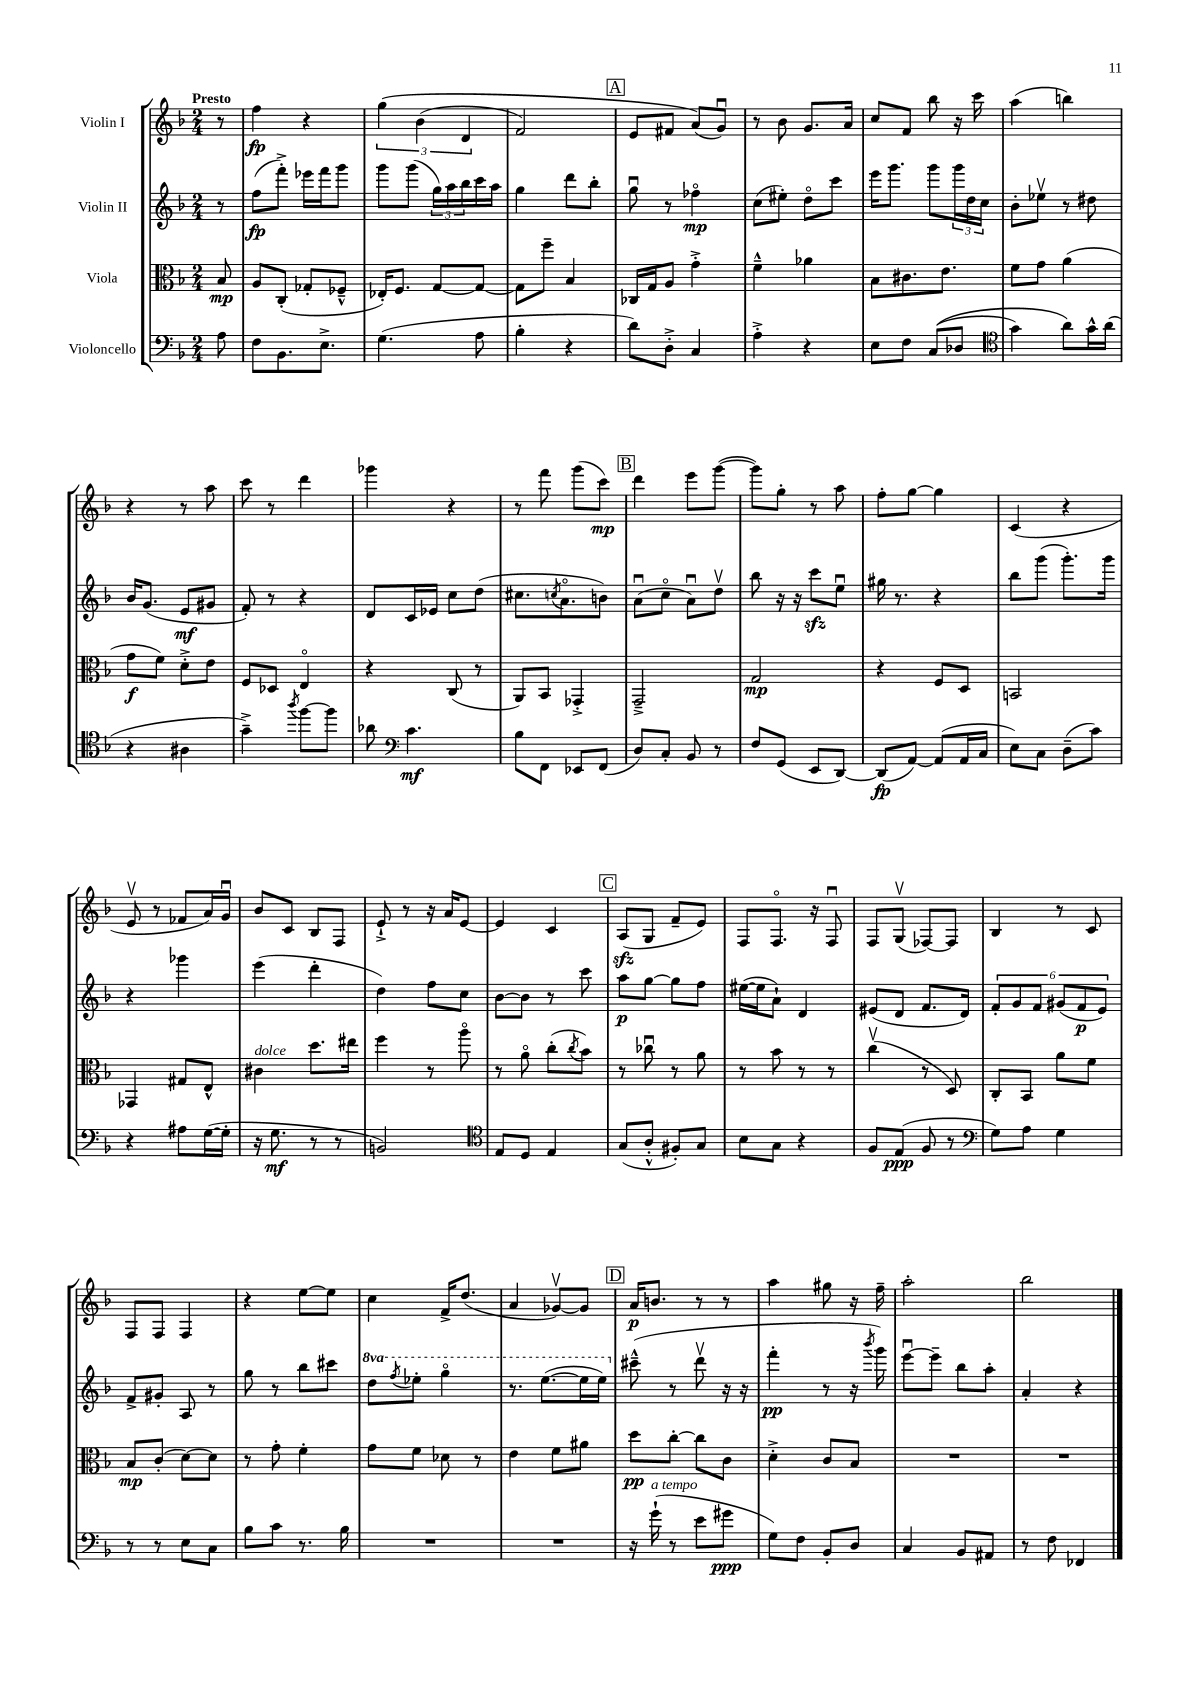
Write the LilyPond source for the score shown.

<<
\new StaffGroup <<
\new Staff = "s0" \with { instrumentName = "Violin I" } {
    \clef treble \key f \major \numericTimeSignature \time 2/4 \partial 8 \tempo "Presto"
    r8 |
    f''4\fp r4 |
    \tuplet 3/2 { g''4\( bes'4( d'4 } |
    f'2) |
    \mark \markup { \box "A" } e'8 fis'8 a'8(\) g'8\downbow) |
    r8 bes'8 g'8. a'16 |
    c''8 f'8 bes''8 r16 c'''16 |
    a''4( b''4) |
    r4 r8 a''8 |
    c'''8 r8 d'''4 |
    ges'''4 r4 |
    r8 f'''8 g'''8( c'''8\mp) |
    \mark \markup { \box "B" } d'''4 e'''8 g'''8~( |
    g'''8) g''8-. r8 a''8 |
    f''8-. g''8~ g''4 |
    c'4( r4 |
    e'8\upbow r8 fes'8 a'16) g'16\downbow |
    bes'8 c'8 bes8 f8 |
    e'8-!-> r8 r16 a'16 e'8~ |
    e'4 c'4 |
    \mark \markup { \box "C" } a8\sfz( g8 f'8-- e'8) |
    f8 f8.\flageolet r16 f8\downbow |
    f8 g8\upbow( fes8~) fes8 |
    bes4 r8 c'8 |
    f8 f8 f4 |
    r4 e''8~ e''8 |
    c''4 f'16-> d''8.( |
    a'4 ges'8~\upbow) ges'8 |
    \mark \markup { \box "D" } a'16\p b'8. r8 r8 |
    a''4 gis''8 r16 f''16-- |
    a''2-. |
    bes''2 \bar "|." |
}
\new Staff = "s1" \with { instrumentName = "Violin II" } {
    \clef treble \key f \major \numericTimeSignature \time 2/4 \set Staff.ottavationMarkups = #ottavation-simple-ordinals \partial 8
    r8 |
    f''8\fp( f'''8-.->) ees'''16 f'''16 g'''8 |
    g'''8 g'''8( \tuplet 3/2 { g''16) a''16 bes''16 } c'''16 a''16 |
    g''4 d'''8 bes''8-. |
    \mark \markup { \box "A" } g''8\downbow r8 fes''4\flageolet\mp |
    c''8( eis''8-.) d''8\flageolet c'''8 |
    e'''16 g'''8. g'''8 \tuplet 3/2 { g'''16 d''16 c''16 } |
    bes'8-. ees''8\upbow r8 dis''8 |
    bes'16 g'8.( e'8\mf gis'8 |
    f'8-.) r8 r4 |
    d'8 c'16 ees'16 c''8 d''8( |
    cis''8. \acciaccatura { c''8 } a'8.\flageolet b'8) |
    \mark \markup { \box "B" } a'8\downbow( c''8\flageolet a'8\downbow) d''8\upbow |
    bes''8 r16 r16 c'''8\sfz e''8\downbow |
    gis''16 r8. r4 |
    bes''8 g'''8( g'''8.-.) g'''16 |
    r4 ges'''4 |
    e'''4( d'''4-. |
    d''4) f''8 c''8 |
    bes'8~ bes'8 r8 c'''8 |
    \mark \markup { \box "C" } a''8\p g''8~ g''8 f''8 |
    eis''16~( eis''16 a'8-!) d'4 |
    eis'8( d'8 f'8. d'16) |
    \tuplet 6/4 { f'8-. g'8 f'8 gis'8( f'8\p e'8) } |
    f'8-> gis'8-. a8 r8 |
    g''8 r8 bes''8 cis'''8 |
    \ottava #1 d'''8 \acciaccatura { f'''8 } ees'''8-. g'''4\flageolet |
    r8. e'''8.~( e'''16 e'''16) \ottava #0 |
    \mark \markup { \box "D" } cis'''8---^( r8 d'''8\upbow r16 r16 |
    f'''4-.\pp r8 r16 \acciaccatura { bes'''8 } g'''16) |
    e'''8~\downbow e'''8-- bes''8 a''8-. |
    a'4-. r4 \bar "|." |
}
\new Staff = "s2" \with { instrumentName = "Viola" } {
    \clef alto \key f \major \numericTimeSignature \time 2/4 \partial 8
    bes8\mp |
    a8 c8-.( ges8-. fes8---^ |
    ees16-.) f8. g8~ g8~ |
    g8 f''8-- bes4 |
    \mark \markup { \box "A" } ces16 g16 a8 g'4-.-> |
    f'4---^ aes'4 |
    bes8 cis'8. e'8. |
    f'8 g'8 a'4( |
    g'8\f f'8) d'8-.-> e'8 |
    f8 des8 e4\flageolet |
    r4 c8( r8 |
    a,8) bes,8 ges,4-.-> |
    \mark \markup { \box "B" } g,2---> |
    g2\mp |
    r4 f8 d8 |
    b,2 |
    ges,4 gis8 e8-^ |
    cis'4^\markup { \italic "dolce" } d''8. eis''16 |
    f''4 r8 a''8\flageolet |
    r8 a'8\flageolet c''8-.( \acciaccatura { c''8 } bes'8) |
    \mark \markup { \box "C" } r8 ces''8\downbow r8 a'8 |
    r8 bes'8 r8 r8 |
    c''4\upbow( r8 d8) |
    c8-. bes,8 a'8 f'8 |
    bes8\mp c'8-.( d'8~) d'8 |
    r8 g'8-. f'4-. |
    g'8 f'8 des'8 r8 |
    e'4 f'8 ais'8 |
    \mark \markup { \box "D" } d''8\pp c''8~-. c''8 c'8 |
    d'4-.-> c'8 bes8 |
    R2 |
    R2 \bar "|." |
}
\new Staff = "s3" \with { instrumentName = "Violoncello" } {
    \clef bass \key f \major \numericTimeSignature \time 2/4 \partial 8
    a8 |
    f8 bes,8. e8.-> |
    g4.( a8 |
    bes4-. r4 |
    \mark \markup { \box "A" } d'8) d8-.-> c4 |
    a4-.-> r4 |
    e8 f8 c8(\( des8 |
    \clef tenor g'4) a'8\) g'16-^ a'16( |
    r4 ais4 |
    g'4--->) \acciaccatura { a''8 } f''8~ f''8 |
    aes'8 \clef bass c'4.\mf |
    bes8 f,8 ees,8 f,8( |
    \mark \markup { \box "B" } d8) c8-. bes,8 r8 |
    f8 g,8( e,8 d,8~) |
    d,8\fp( a,8~) a,8( a,16 c16 |
    e8) c8 d8--( c'8) |
    r4 ais8 g16~( g16-. |
    r16 g8.\mf r8 r8 |
    b,2) |
    \clef tenor e8 d8 e4 |
    \mark \markup { \box "C" } g8( a8-.-^ fis8-.) g8 |
    bes8 g8 r4 |
    f8 e8\ppp( f8 r8 |
    \clef bass g8) a8 g4 |
    r8 r8 e8 c8 |
    bes8 c'8 r8. bes16 |
    R2 |
    R2 |
    \mark \markup { \box "D" } r16 g'16-!^\markup { \italic "a tempo" }( r8 e'8 gis'8\ppp |
    g8) f8 bes,8-. d8 |
    c4 bes,8 ais,8 |
    r8 f8 fes,4 \bar "|." |
}
>>
>>
\layout { \context { \Score \remove "Bar_number_engraver" } }
